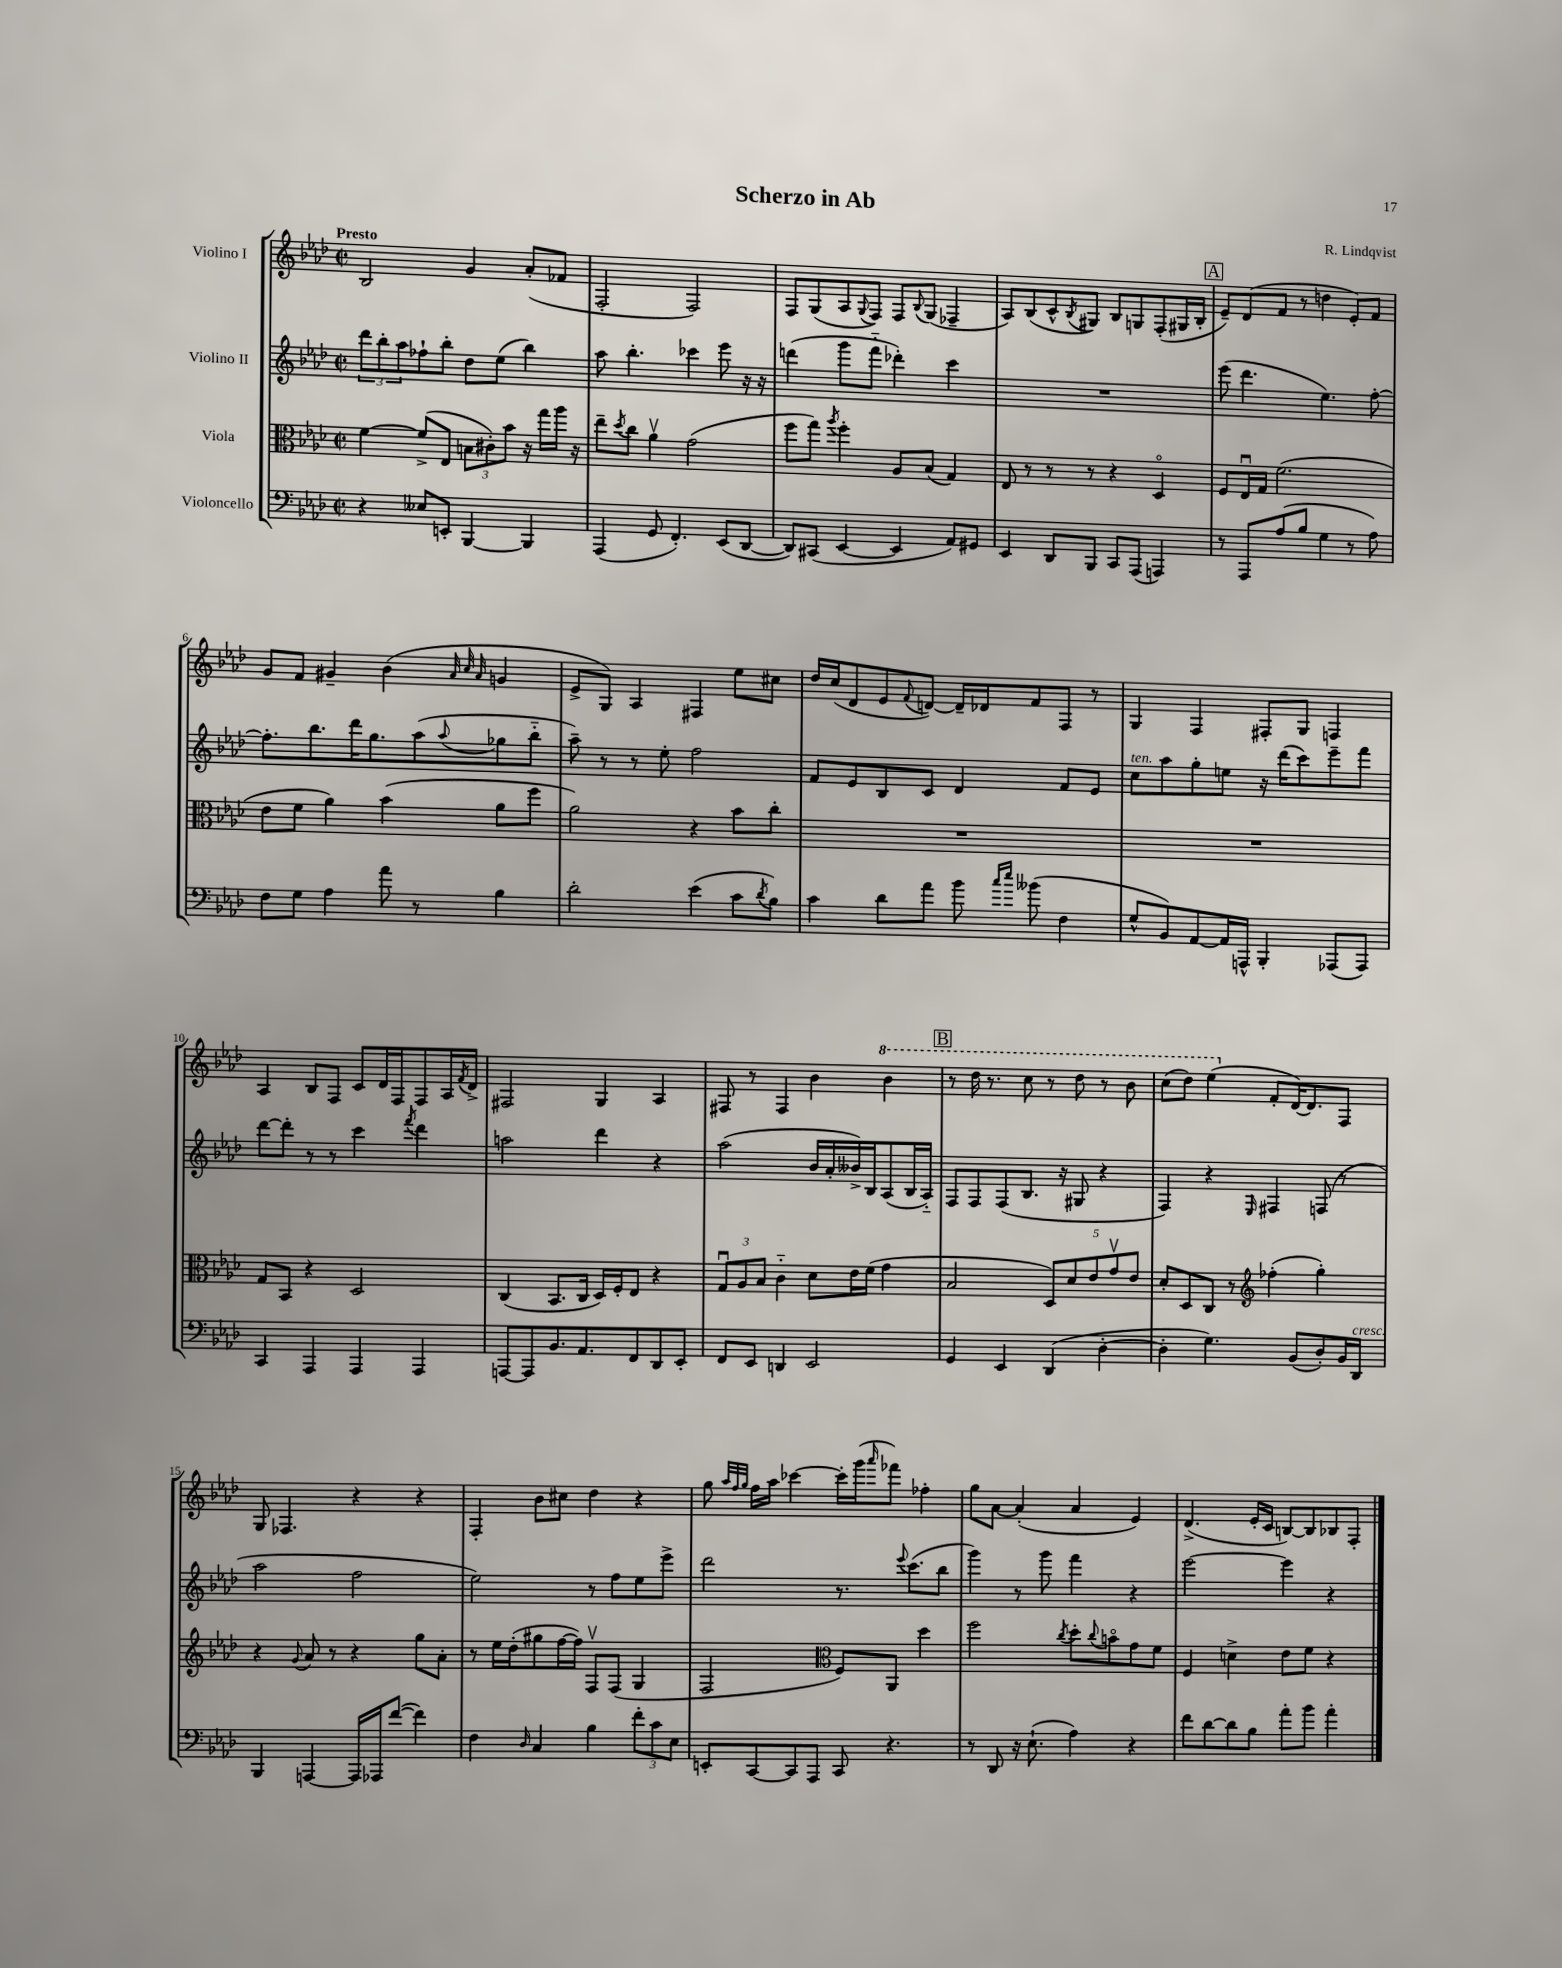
\header { title = "Scherzo in Ab" composer = "R. Lindqvist" }
<<
\new StaffGroup <<
\new Staff = "s0" \with { instrumentName = "Violino I" } {
    \clef treble \key aes \major \defaultTimeSignature \time 2/2 \tempo "Presto"
    bes2 g'4 aes'8-.( fes'8 |
    f2-. f2) |
    f8 g8( aes8 \appoggiatura { g8 } f8) f8 \appoggiatura { bes8 } g8( fes4-- |
    aes8) bes8( c'8-^ \acciaccatura { bes8 } gis8) bes8 g8 f8-.( gis16 bes16-. |
    \mark \markup { \box "A" } ees'8--) des'8( f'8 r8 d''4 ees'8-.) f'8 |
    g'8 f'8 gis'4-- bes'4( \grace { aes'32 c''32 aes'32 } g'4 |
    ees'8-> g8) aes4 fis4 ees''8 cis''8 |
    des''16 c''16( des'8 ees'8 \appoggiatura { f'8 } d'8~) d'16-- des'16 f'8 f8 r8 |
    g4 f4 fis8-. g8 f4 |
    aes4 bes8 f8 c'8 des'16 f16 f8 aes16 \acciaccatura { f'8 } des'16-> |
    fis2 g4 aes4 |
    fis8 r8 fis4 bes'4 \ottava #1 bes''4 |
    \mark \markup { \box "B" } r8 des'''16 r8. c'''8 r8 des'''8 r8 bes''8 |
    c'''8( des'''8) ees'''4( \ottava #0 f'8-. des'16~) des'8. f8 |
    g8 fes4. r4 r4 |
    f4-. bes'8 cis''8 des''4 r4 |
    g''8 \grace { aes''32 f''32 g''32 } f''16 aes''16 ces'''4~ ces'''16-. g'''16( \grace { aes'''16 } fes'''8) fes''4-. |
    g''8 aes'8~ aes'4-.( aes'4 ees'4) |
    des'4.->( ees'16-. c'16 b8~) b8 bes8 f8-. \bar "|." |
}
\new Staff = "s1" \with { instrumentName = "Violino II" } {
    \clef treble \key aes \major \defaultTimeSignature \time 2/2
    \tuplet 3/2 { des'''8 bes''8-. aes''8 } fes''8-! bes''8-. des''8 ees''8( bes''4) |
    aes''8 bes''4.-. ces'''4 ees'''8 r16 r16 |
    d'''4( g'''8 f'''8-_ des'''4-.) c'''4 |
    R1 |
    \mark \markup { \box "A" } ees'''8( des'''4. ees''4.) f''8~-. |
    f''8.-. bes''8. des'''16 g''8. aes''8( \appoggiatura { aes''8 } ges''8 bes''8-_ |
    aes''8--) r8 r8 ees''8-. f''2 |
    f'8 ees'8 bes8 c'8 des'4 f'8 ees'8 |
    c''8^\markup { \italic "ten." } aes''8 g''8-. e''8 r16 des'''16( c'''8) ees'''8-- f'''8 |
    des'''8~ des'''8-. r8 r8 c'''4 \acciaccatura { f'''8 } des'''4 |
    a''2 des'''4 r4 |
    aes''2( bes'16 aes'16-. beses'16->) bes16 aes8( bes16 aes16-_) |
    \mark \markup { \box "B" } f8 f8 f8( bes8. r16 gis8 r4 |
    f4) r4 \grace { ees16 } fis4 f8( r8 |
    aes''2 f''2 |
    ees''2) r8 f''8 ees''8 ees'''8-> |
    des'''2 r8. \appoggiatura { ees'''8 } c'''8.( bes''8 |
    g'''4) r8 g'''8 f'''4 r4 |
    ees'''2~ ees'''4 r4 \bar "|." |
}
\new Staff = "s2" \with { instrumentName = "Viola" } {
    \clef alto \key aes \major \defaultTimeSignature \time 2/2
    f'4~ f'8->( ees8 \tuplet 3/2 { b8 cis'8-.) bes'8 } r16 g''16 aes''16 r16 |
    ees''8-- \acciaccatura { des''8 } c''8 aes'4\upbow g'2( |
    f''8 g''8) \acciaccatura { aes''8 } f''4-. aes8 bes8( g4) |
    ees8 r8 r8 r8 r4 des4\flageolet |
    \mark \markup { \box "A" } f8 ees16\downbow g16 f'2.( |
    ees'8 f'8 aes'4) bes'4( aes'8 f''8 |
    aes'2) r4 bes'8 c''8-. |
    R1 |
    R1 |
    g8 bes,8 r4 des2 |
    c4( bes,8. c16 des16) f16-. ees8 r4 |
    \tuplet 3/2 { g8\downbow aes8 bes8 } c'4-_ des'8 ees'16 f'16( g'4 |
    \mark \markup { \box "B" } bes2 \tuplet 5/4 { des8) des'8 ees'8 g'8\upbow ees'8 } |
    des'8-. des8 c8 r8 \clef treble fes''4-.( g''4-.) |
    r4 \appoggiatura { g'8 } aes'8 r8 r4 g''8 aes'8-. |
    r8 ees''16 des''16-.( gis''8 f''16~ f''16) f8\upbow f8( g4 |
    f2 \clef alto f8) aes,8 des''4 |
    f''2 \acciaccatura { c''8 } des''8-. \appoggiatura { c''8 } b'8\flageolet g'8 f'8 |
    f4 d'4-> ees'8 f'8 r4 \bar "|." |
}
\new Staff = "s3" \with { instrumentName = "Violoncello" } {
    \clef bass \key aes \major \defaultTimeSignature \time 2/2
    r4 eeses8 e,8-. bes,,4~ bes,,4 |
    aes,,4( g,8 f,4.-.) ees,8( des,8~ |
    des,8) cis,8( ees,4~ ees,4 aes,8) gis,8 |
    ees,4 des,8 bes,,8 c,8 aes,,8( a,,4) |
    \mark \markup { \box "A" } r8 aes,,8 aes8( bes8 g4 r8 aes8) |
    f8 g8 aes4 aes'8 r8 bes4 |
    des'2-. ees'4( c'8 \acciaccatura { des'8 } bes8) |
    c'4 des'8 aes'8 bes'8 \grace { c''16 ees''16 } beses'8( f4 |
    g8-^ bes,8) aes,8~ aes,16 a,,16-^ bes,,4-. aes,,8( aes,,8) |
    c,4 aes,,4 aes,,4 aes,,4 |
    a,,8~ a,,8 bes,8. aes,8. f,8 des,8 ees,8-. |
    f,8 ees,8 d,4 ees,2 |
    \mark \markup { \box "B" } g,4 ees,4 des,4( des4~-. |
    des4-. g4.) bes,8( des8-.) bes,16 des,16^\markup { \italic "cresc." } |
    bes,,4 a,,4~ a,,16 aes,,16 f'8~( f'4) |
    f4 \grace { des16 } c4 bes4 \tuplet 3/2 { f'8-. c'8 ees8 } |
    e,8-. c,8~ c,8 aes,,8 c,8 r4. |
    r8 des,8 r16 ees8.-!( aes4) r4 |
    f'8 des'8~ des'8 bes8 aes'8-. bes'8 aes'4-. \bar "|." |
}
>>
>>
